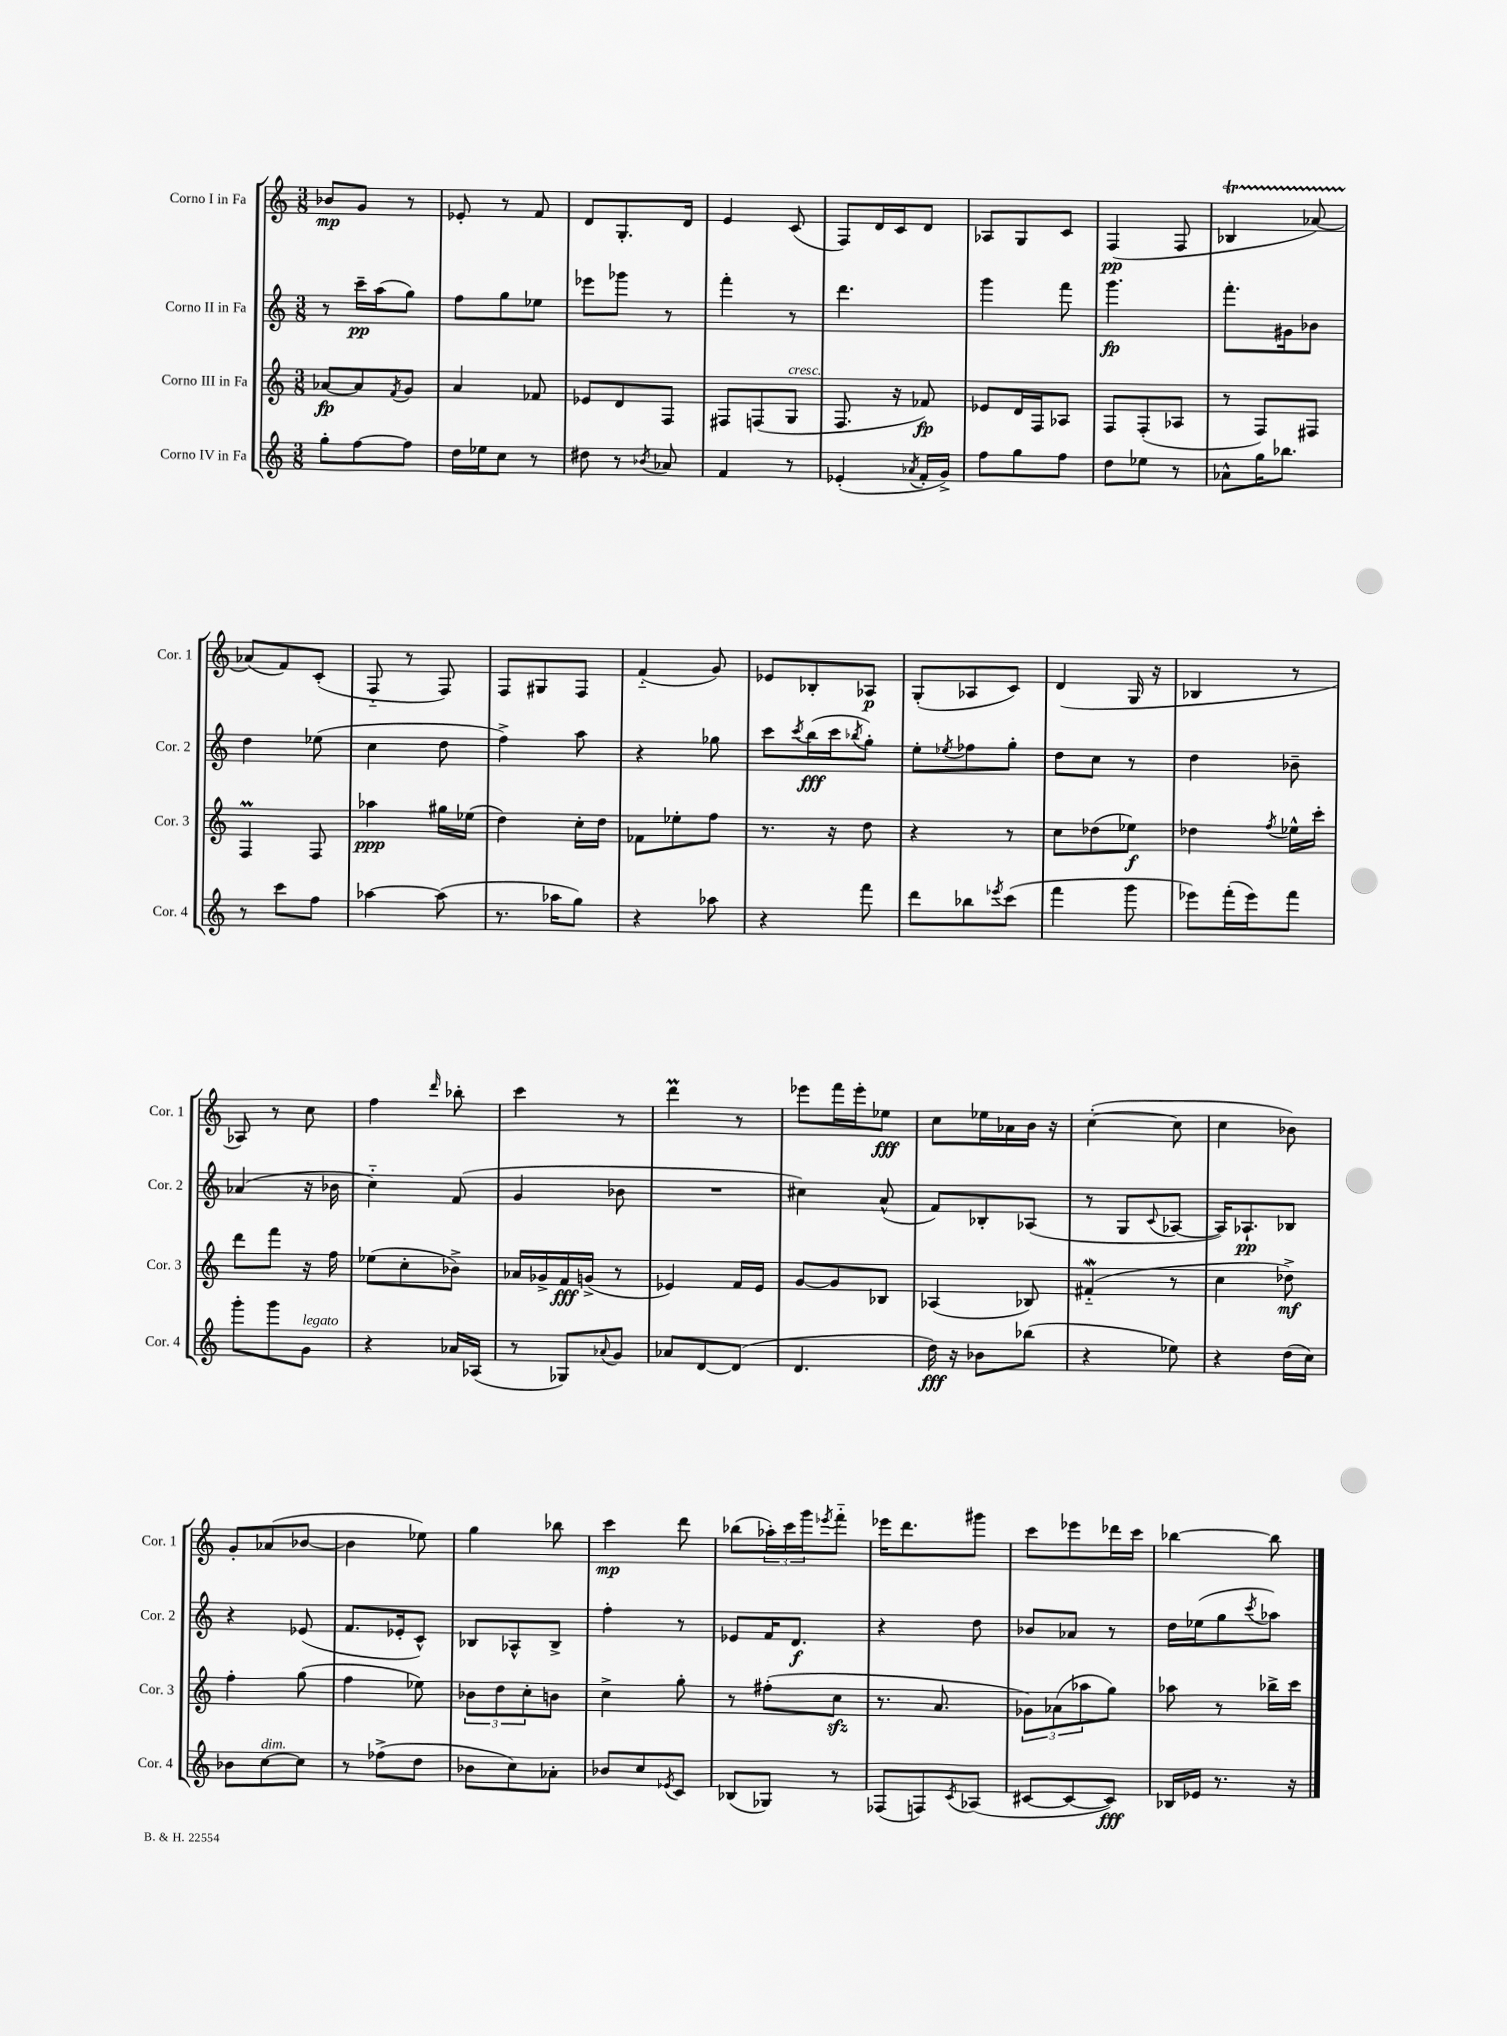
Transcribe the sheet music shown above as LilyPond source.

<<
\new StaffGroup <<
\new Staff = "s0" \with { instrumentName = "Corno I in Fa" shortInstrumentName = "Cor. 1" } {
    \clef treble \key c \major \numericTimeSignature \time 3/8
    bes'8\mp g'8 r8 |
    ees'8-. r8 f'8 |
    d'8 g8.-. d'16 |
    e'4 c'8( |
    f8) d'16 c'16 d'8 |
    aes8 g8 c'8 |
    f4\pp( f8 |
    bes4\startTrillSpan aes'8~) |
    aes'8\stopTrillSpan( f'8) c'8-.( |
    f8-_ r8 f8) |
    f8 gis8 f8 |
    f'4-_( g'8) |
    ees'8 bes8-. aes8\p |
    g8-.( aes8 c'8) |
    d'4( g16 r16 |
    bes4 r8 |
    aes8) r8 c''8 |
    f''4 \grace { d'''16 } bes''8-. |
    c'''4 r8 |
    d'''4\prall r8 |
    ees'''8 f'''16 ees'''16-. ees''8\fff |
    c''8 ees''16 aes'16 b'16 r16 |
    c''4~-.( c''8 |
    c''4 bes'8) |
    g'8-. aes'8( bes'8~ |
    bes'4 ees''8) |
    g''4 bes''8 |
    c'''4\mp d'''8 |
    bes''8( \tuplet 3/2 { aes''16-.) c'''16 g'''16 } \acciaccatura { ees'''8 } f'''8-_ |
    ees'''16 d'''8. gis'''8 |
    c'''8 ees'''8 des'''16 c'''16 |
    bes''4~ bes''8 \bar "|." |
}
\new Staff = "s1" \with { instrumentName = "Corno II in Fa" shortInstrumentName = "Cor. 2" } {
    \clef treble \key c \major \numericTimeSignature \time 3/8
    r8 c'''16--\pp a''16( g''8) |
    f''8 g''8 ees''8 |
    ees'''8 ges'''8 r8 |
    f'''4-. r8 |
    d'''4. |
    g'''4 f'''8 |
    g'''4.\fp |
    f'''8.-. gis'16 bes'8 |
    d''4 ees''8( |
    c''4 d''8 |
    f''4->) a''8 |
    r4 ges''8 |
    c'''8 \acciaccatura { c'''8 } b''16\fff( c'''16 \acciaccatura { bes''8 } g''8-.) |
    e''8-. \acciaccatura { ees''8 } fes''8 g''8-. |
    d''8 c''8 r8 |
    d''4 bes'8-- |
    aes'4( r16 bes'16 |
    c''4-_) f'8( |
    g'4 bes'8 |
    R4. |
    cis''4) a'8-^( |
    f'8) bes8-. aes8( |
    r8 g8 \appoggiatura { c'8 } aes8~ |
    aes16) aes8.-!\pp bes8 |
    r4 ees'8( |
    f'8. ees'16-. c'8-^) |
    bes8 aes8-^ bes8-> |
    f''4-. r8 |
    ees'8 f'16 d'8.\f |
    r4 d''8 |
    bes'8 aes'8 r8 |
    d''16 ees''16( g''8 \acciaccatura { c'''8 } aes''8) \bar "|." |
}
\new Staff = "s2" \with { instrumentName = "Corno III in Fa" shortInstrumentName = "Cor. 3" } {
    \clef treble \key c \major \numericTimeSignature \time 3/8
    aes'8~\fp aes'8 \acciaccatura { f'8 } g'8 |
    a'4 fes'8 |
    ees'8 d'8 f8 |
    fis8 f8( g8^\markup { \italic "cresc." } |
    f8. r16 fes'8\fp) |
    ees'8 d'16 f16 aes8 |
    f8 f8-.( aes8 |
    r8 f8) fis8 |
    f4\prall f8 |
    aes''4\ppp gis''16 ees''16( |
    d''4) c''16-. d''16 |
    fes'8 ees''8-. f''8 |
    r8. r16 d''8 |
    r4 r8 |
    c''8 des''8( ees''8\f) |
    des''4 \acciaccatura { f''8 } ees''16-^ c'''16-. |
    d'''8 f'''8 r16 f''16 |
    ees''8( c''8-. bes'8->) |
    aes'16 ges'16-> f'16\fff g'16->( r8 |
    ees'4) f'16 ees'16 |
    g'8~ g'8 bes8 |
    aes4( bes8) |
    fis'4-_\mordent( r8 |
    c''4 des''8->\mf) |
    f''4-. g''8( |
    f''4 ees''8) |
    \tuplet 3/2 { bes'8 d''8 c''8-. } b'8 |
    c''4-> g''8-. |
    r8 fis''8-.( c''8\sfz |
    r8. a'8. |
    \tuplet 3/2 { ges'8) aes'8( aes''8 } g''8) |
    aes''8 r8 bes''16-> c'''16 \bar "|." |
}
\new Staff = "s3" \with { instrumentName = "Corno IV in Fa" shortInstrumentName = "Cor. 4" } {
    \clef treble \key c \major \numericTimeSignature \time 3/8
    g''8-. f''8~ f''8 |
    d''16 ees''16 c''8 r8 |
    dis''8 r8 \acciaccatura { bes'8 } aes'8 |
    f'4 r8 |
    ees'4-.( \acciaccatura { aes'8 } f'16-. g'16->) |
    f''8 g''8 f''8 |
    d''8 ees''8 r8 |
    aes'8-^ g''16 bes''8. |
    r8 c'''8 f''8 |
    aes''4~ aes''8( |
    r8. aes''16 g''8) |
    r4 aes''8 |
    r4 f'''8 |
    d'''8 bes''8 \acciaccatura { ees'''8 } c'''8( |
    f'''4 g'''8 |
    ees'''8) f'''16-.( ees'''16) f'''8 |
    g'''8-. g'''8 g'8^\markup { \italic "legato" } |
    r4 aes'16 aes16( |
    r8 ges8) \appoggiatura { aes'8 } g'8 |
    aes'8 d'8~ d'8( |
    d'4. |
    d''16\fff) r16 bes'8 bes''8( |
    r4 ees''8) |
    r4 d''16( c''16) |
    bes'8 c''8~^\markup { \italic "dim." } c''8 |
    r8 fes''8->( d''8 |
    bes'8 c''8) aes'8-. |
    bes'8 c''8 \acciaccatura { ees'8 } c'8 |
    bes8( ges8) r8 |
    fes8( f8) \acciaccatura { c'8 } aes8( |
    cis'8~ cis'8~ cis'8\fff) |
    bes16 ees'16 r8. r16 \bar "|." |
}
>>
>>
\layout { \context { \Score \remove "Bar_number_engraver" } }
